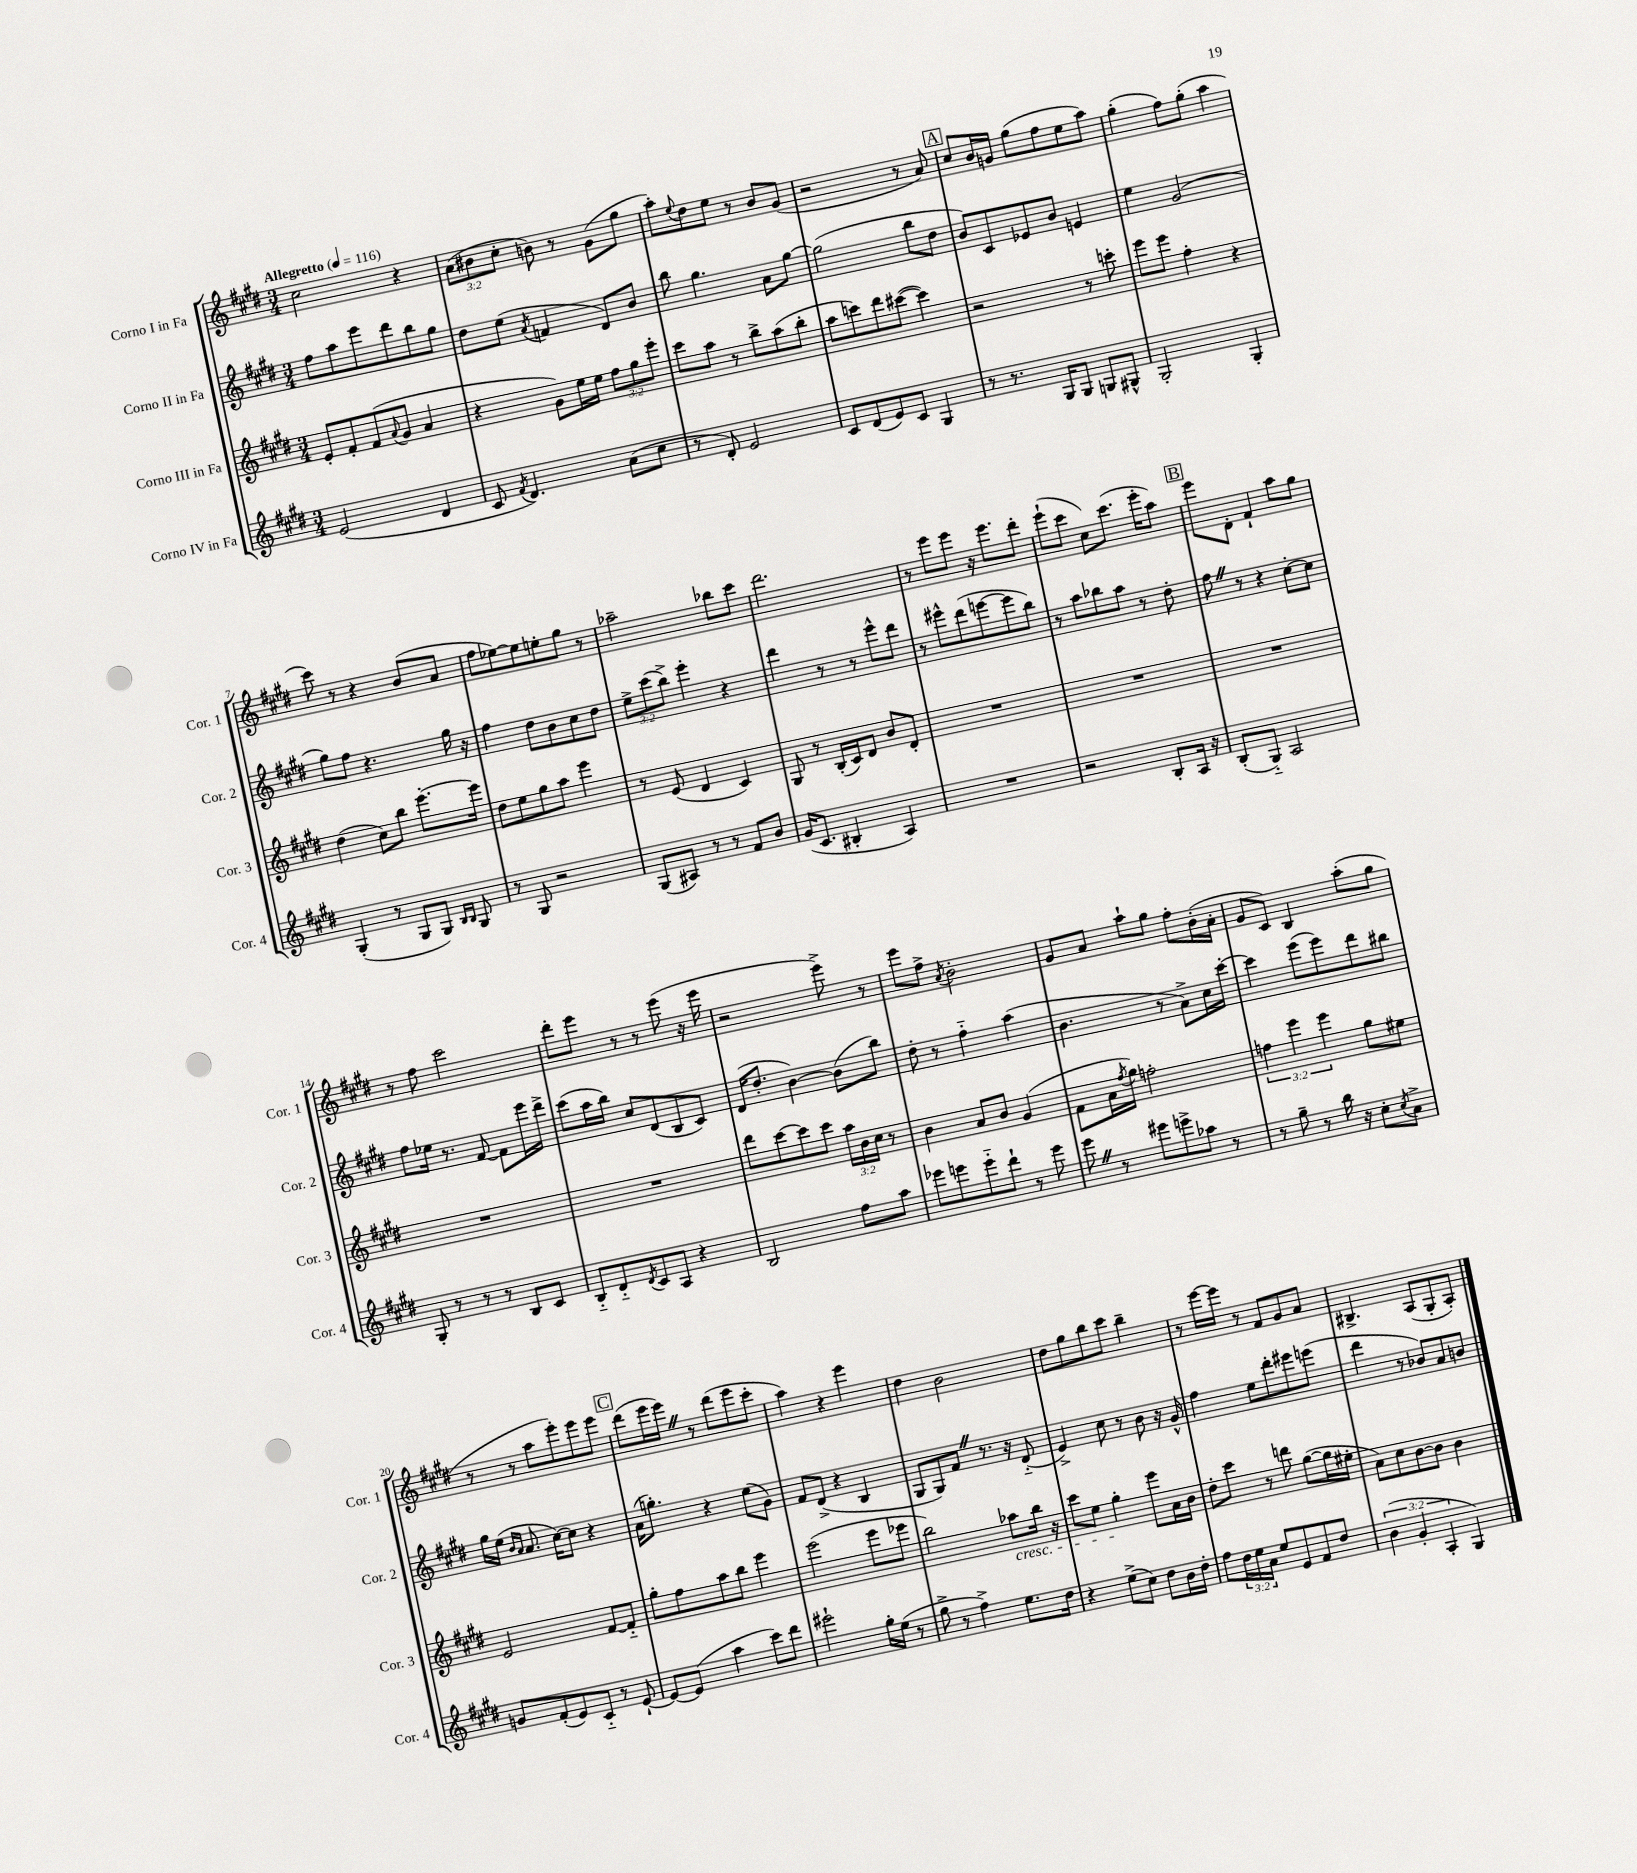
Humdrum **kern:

**kern	**kern	**kern	**kern
*staff4	*staff3	*staff2	*staff1
*clefG2	*clefG2	*clefG2	*clefG2
*k[f#c#g#d#]	*k[f#c#g#d#]	*k[f#c#g#d#]	*k[f#c#g#d#]
*M3/4	*M3/4	*M3/4	*M3/4
*MM116	*MM116	*MM116	*MM116
(2e/	8e'/L	8ff#\L	2cc#\
.	8f#'/	8aa\	.
.	(8f#/	8eee\	.
.	8qqa/	.	.
.	8g#/J	8ddd#\	.
4d#/	4a/	8bb\	4r
.	.	8gg#\J	.
=	=	=	=
8c#/	4r	8dd#\L	(12a\L
.	.	.	12b#\
8qf#/	.	.	.
4.d#/)	.	(8ee\J	.
.	.	.	12cc#'\J
.	.	8qa/	.
.	8g#\L)	4f/	8b\)
.	16ee\L	.	8r
.	16ee\JJ	.	.
(8a\L	12ff#\L	8d#/L)	(8g#\L
.	12gg#\	.	.
8cc#\J	.	8b/J	8gg#\J
.	12eee'\J	.	.
=	=	=	=
8r	8ccc#\L	8bb\	8aa'\L)
.	.	.	8qqee/
8d#'/)	8aa\J	4.gg#\	8dd#\
2e/	8r	.	8ee\J
.	8bb^\L	.	8r
.	(8aa\	8a\L	8b/L
.	8bb'\J	[8gg#\J	(8g#/J
=	=	=	=
8c#/L	8aa\L	(2gg#\]	2r
(8d#/	8ccc\)	.	.
8e/)	8ddd#\	.	.
8c#/J	([8ccc#\J	.	.
4G#/	4ccc#\])	8bb\L	8r
.	.	8dd#\J	8a/)
=	=	=	=
8r	2r	8b/L)	8cc#/L
8.r	.	8c#/	16b/L
.	.	.	16g/JJ
.	.	8e-/	(8gg#\L
16G#/LK	.	.	.
8G#/J	.	8b/J	8ff#\
8G/L	8r	4e/	8ee\
8G#^^/J	8ccc'\	.	8aa\J)
=	=	=	=
2G#'/	8eee\L	4ee\	(4gg#'\
.	8eee\J	.	.
.	4ff#'\	(2g#/	8ff#\L)
.	.	.	(8gg#'\J
4G#'/	4r	.	4aa\
=	=	=	=
(4G#'/	(4dd#\	8gg#\L)	8ccc#\)
.	.	8ff#\J	8r
8r	8cc#\L)	4.r	4r
8G#/L	8bb\J	.	.
8G#/J)	[8.eee'\L	.	(8b/L
16qqB/LL	.	.	.
16qqB/JJ	.	.	.
8G#/	.	16gg#\	8a/J
.	16eee\]Jk	16r	.
=	=	=	=
8r	8dd#\L	4ff#\	8ff#\L
8G#/	8ee\	.	[8ee-\)
2r	8gg#\	8dd#\L	8ee-\]
.	8aa\J	8b\	8ee'\
.	4eee\	8cc#\	8gg#\J
.	.	8dd#\J	8r
=	=	=	=
(8G#/L	8r	12ee^\L	2aa-~\
.	.	(12ccc#\	.
8A#/J)	(8e/	.	.
.	.	12bb^\J)	.
8r	4d#/	4eee'\	.
8r	.	.	.
8f#/L	4c#/)	4r	8bb-\L
8b/J	.	.	8ccc#\J
=	=	=	=
(16g#/LK	8G#/	4ddd#\	2.ddd#\
8.c#/J	.	.	.
.	8r	.	.
4B#'/	(16B'/LL	8r	.
.	16c#/J)	.	.
.	8d#/J	8r	.
4A/)	8b/L	8eee^^\L	.
.	8d#'/J	8ddd#\J	.
=	=	=	=
2.r	2.r	8r	8r
.	.	8eee#^^\L	8eee\L
.	.	(8ddd#\	8eee\J
.	.	[8eee\	16r
.	.	.	8.eee\L
.	.	8eee\]	.
.	.	8bb\J)	8ddd#'\J
=	=	=	=
2r	2.r	8r	(8eee`\L
.	.	8aa\L	8ccc#\J
.	.	8bb-\	8cc#\L)
.	.	8aa\J	(8.ccc#\J
8B'/L	.	8r	.
.	.	.	16eee'\LK
16A/Jk	.	8dd#'\	8aa\J)
16r	.	.	.
=	=	=	=
(8B'/L	2.r	8ff#\	8eee\L
8G#'~/J)	.	8r	8d#'\J
2A/	.	4r	4f#`/
.	.	[8cc#'\L	8aa\L
.	.	8cc#\]J	8gg#\J
=	=	=	=
8G#'/	2.r	8ff#\L	8r
8r	.	16ee-\Jk	8ff#\
.	.	8.r	.
8r	.	.	2ccc#\
8r	.	[8f#/	.
8B/L	.	8f#\]L	.
8c#/J	.	16eee\L	.
.	.	16ddd#^\JJ	.
=	=	=	=
8B'~/L	2.r	(8ccc#\L	8ddd#'\L
8d#'~/	.	16aa\L	8eee\J
.	.	16bb\JJ)	.
8qd#/	.	.	.
8c#/	.	8cc#/L	8r
8A/J	.	(8d#/	8r
4r	.	8B/	(8eee\
.	.	8c#/J)	16r
.	.	.	16eee\
=	=	=	=
2B/	8ddd#\L	(16d#/LK	2r
.	.	8.dd#'/J	.
.	[8ccc#\	.	.
.	8ccc#\]	[4b\)	.
.	8ccc#\J	.	.
8ff#\L	24aa\LL	(8b\]L	8eee^\)
.	24b\	.	.
.	24cc#\JJ	.	.
8aa\J	8r	8bb\J)	8r
=	=	=	=
8eee-\L	4b\	8dd#'\	8eee\L
8eee\	.	8r	8ff#^\J
.	.	.	8qa/
8eee'~\	8a/L	4ff#'~\	2b'\
8ddd#`\J	8b/J	.	.
8r	(4g#/	(4aa\	.
8eee\	.	.	.
=	=	=	=
8eee\	8f#\L	4.b\	8g#/L
8r	16a\L	.	8a/J
.	8qff#/	.	.
.	16gg#\JJ)	.	.
8eee#\L	2ff'\	.	8aa`\L
8eee^\	.	8r	8gg#\J
8aa-\J	.	8a^\L)	8ff#'\L
8r	.	16cc#\L	(16b'\L
.	.	[16ccc#'\JJ	16a'\JJ
=	=	=	=
8r	6ff\	4ccc#\]	8g#/L
8gg#~\	.	.	8c#/J)
.	6eee\	.	.
8r	.	(8eee\L	4B/
.	6eee\	.	.
16bb\	.	8eee\)	.
16r	.	.	.
8cc#'\L	8gg#\L	8ddd#\	(8aa'\L
8qcc#/	.	.	.
8a^\J	8ee#\J	8bb#\J	8gg#\J
=	=	=	=
8g/L	2e/	16gg#\LL	8r
.	.	(16ee\JJ	.
.	.	16qqb/LL	.
.	.	16qqa/JJ	.
(8f#'/	.	8.a/	8r
8e/)	.	.	8aa\L
.	.	[16cc#\LK)	.
8c#'~/J	.	8cc#\]J	8eee'\)
8r	[8f#/L	4r	8eee\
[8e`/	8f#'~/]J	.	8eee\J
=	=	=	=
8e/_L	8gg#'\L	(16a\LK	(8ddd#\L
.	.	8.gg'\J)	.
(8e/]J	8ff#\	.	16eee\L
.	.	.	16eee\JJ)
4aa\	8aa\	4r	8r
.	8bb\J	.	(8ddd#\L
8ccc#\L)	4eee\	(8ee\L	8eee\
8ddd#\J	.	8g#\J)	8ccc#'\J
=	=	=	=
2eee#`\	(2eee\	8f#/L	4aa\)
.	.	(8d#^/J	.
.	.	4r	4r
16gg#'\LL	8eee\L	4B/	4eee\
(16ee\JJ	.	.	.
8r	8eee-\J	.	.
=	=	=	=
8gg#^\	2bb\)	8G#/L	4dd#\
8r	.	8G#/)	.
4ff#^\)	.	8f#/J	2b\
.	.	8.r	.
8.ee\L	8aa-\L	.	.
.	.	16r	.
.	16bb\Jk	(8d#'~/	.
16dd#\Jk	16r	.	.
=	=	=	=
4r	8ccc#\L	4e^/)	8dd#\L
.	8ee\J	.	8gg#\
(8ee^\L	4gg#'\	8cc#\	8bb\
8cc#\J)	.	8r	8ccc#\J
8dd#\L	8eee\L	8b\	4bb~\
16b\L	16a\L	16r	.
16dd#'\JJ	16b\JJ	16g#^^/	.
=	=	=	=
8ff#\L	8dd#'\L	4ff#\	8r
24dd#\L	8ccc#\J	.	[16eee\LL
24ee\	.	.	.
.	.	.	16eee\]JJ
24a\JJ	.	.	.
8ee/L	8r	8ee\L	8r
8e/	8ddd\	8ddd#'\	8f#/L
8f#/	([8gg#\L	8eee#\	8g#/
8dd#/J	16gg#\]L	(8eee\J	8a/J
.	16ee#'\JJ	.	.
=	=	=	=
(6b\	8a\L)	4ddd#\	4.B#^/
.	8cc#\	.	.
6g#'/	.	.	.
.	[8b\	8r	.
6A'/	.	.	.
.	8b\]J	8b-/L)	(8A/L
4G#/)	4b\	8a/	8G#'/
.	.	8b/J	8A'/J)
==	==	==	==
*-	*-	*-	*-
